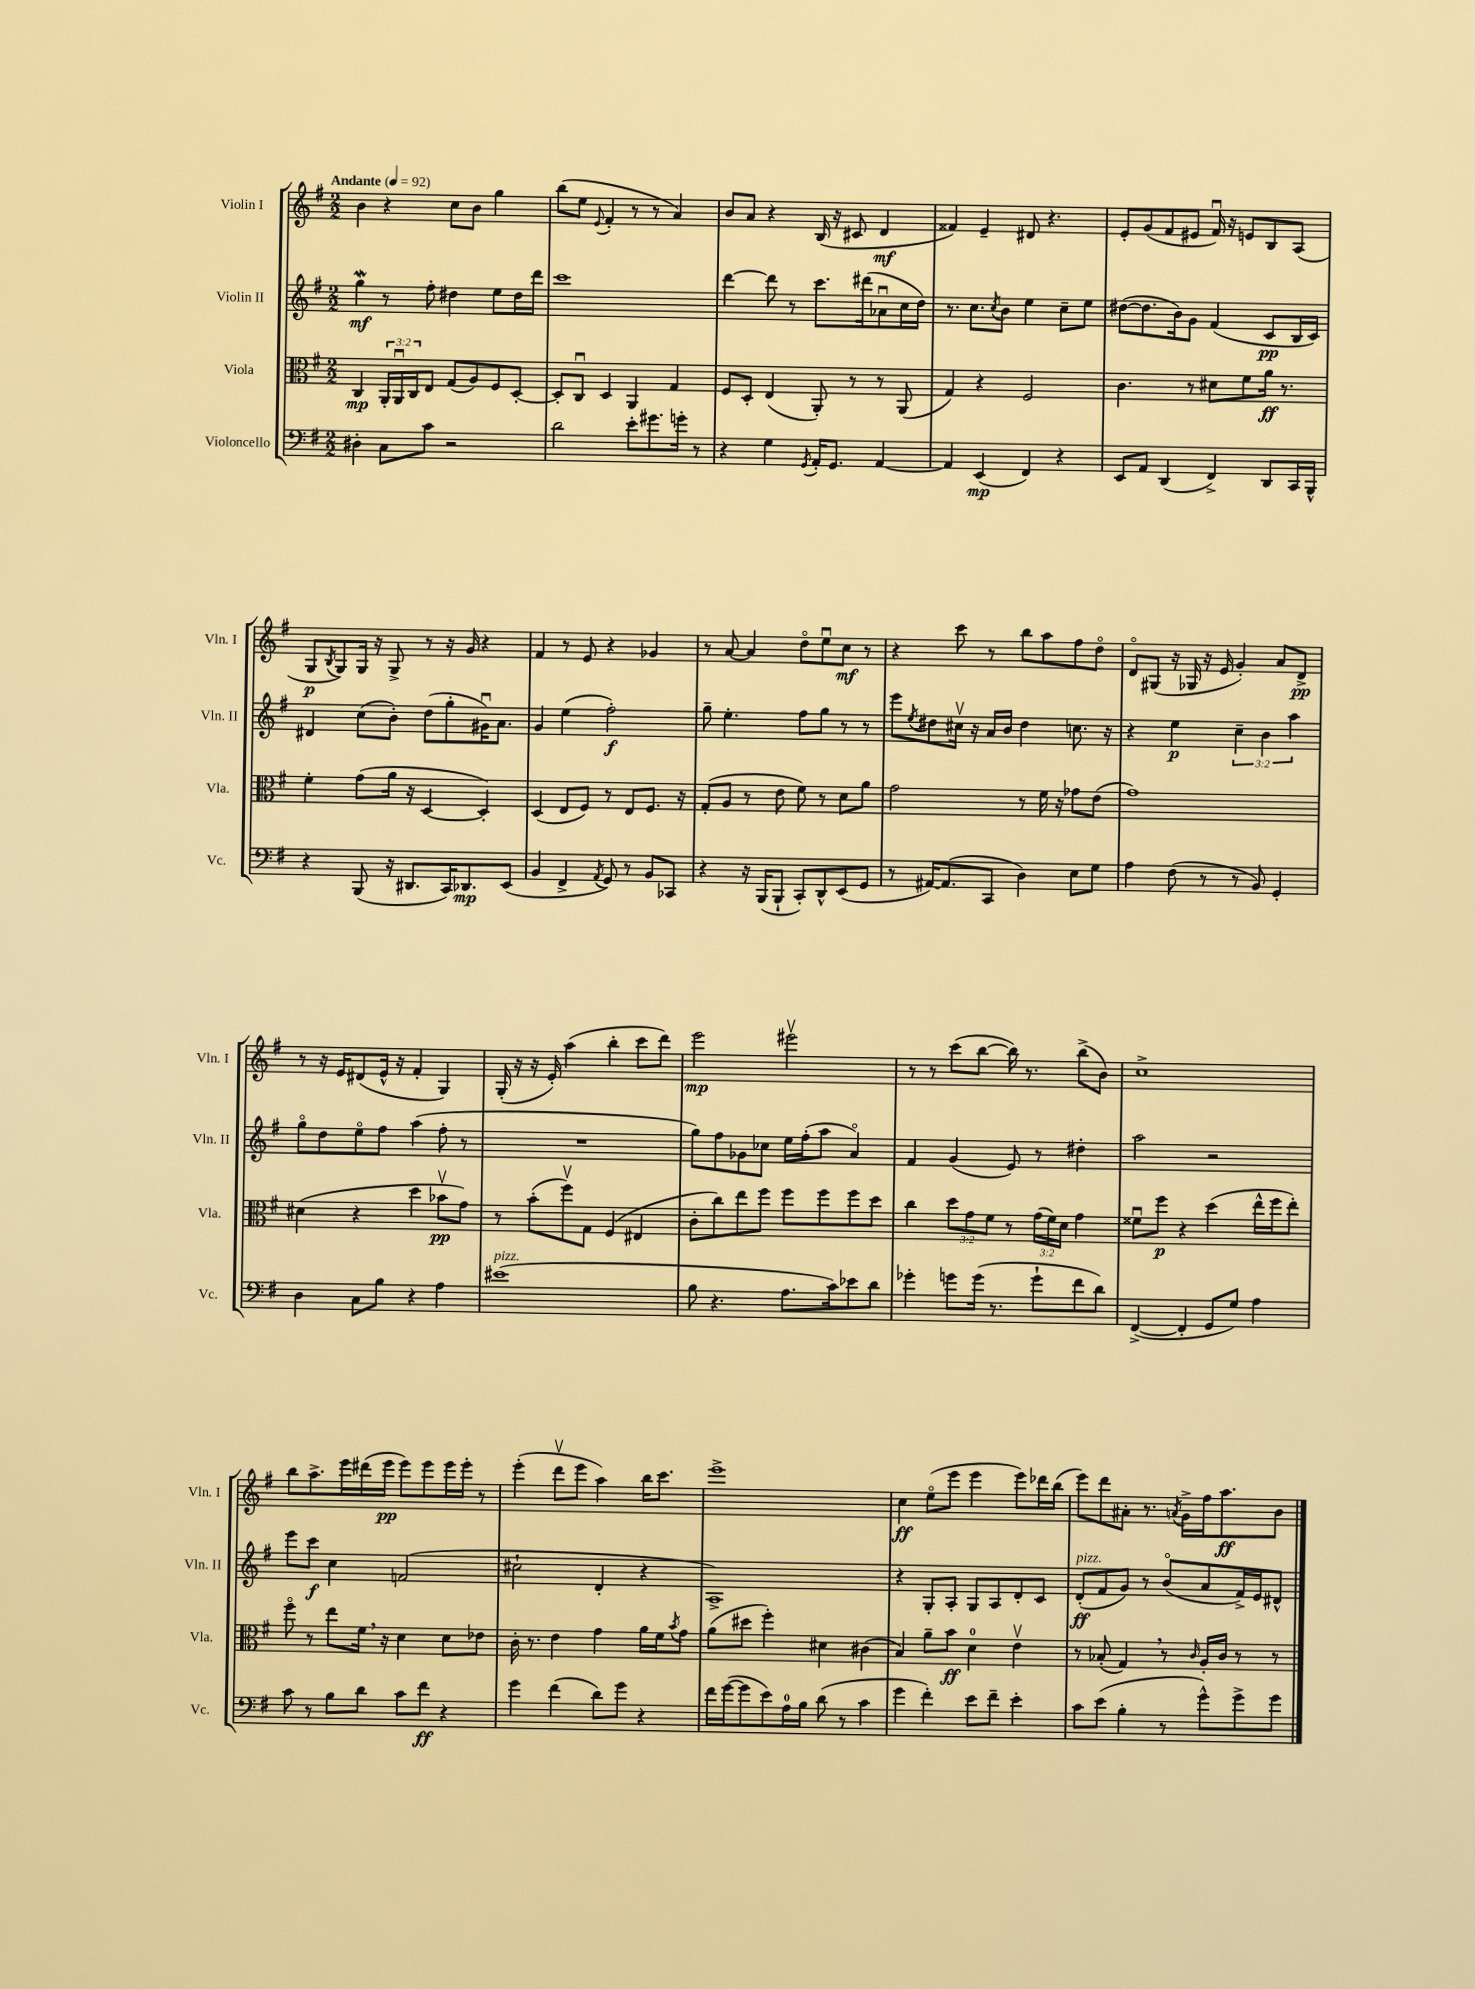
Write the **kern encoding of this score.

**kern	**dynam	**kern	**dynam	**kern	**dynam	**kern	**dynam
*part4	*part4	*part3	*part3	*part2	*part2	*part1	*part1
*staff4	*staff4	*staff3	*staff3	*staff2	*staff2	*staff1	*staff1
*I"Violoncello	*	*I"Viola	*	*I"Violin II	*	*I"Violin I	*
*I'Vc.	*	*I'Vla.	*	*I'Vln. II	*	*I'Vln. I	*
*clefF4	*	*clefC3	*	*clefG2	*	*clefG2	*
*k[f#]	*	*k[f#]	*	*k[f#]	*	*k[f#]	*
*M2/2	*	*M2/2	*	*M2/2	*	*M2/2	*
*MM92	*	*MM92	*	*MM92	*	*MM92	*
=1	=1	=1	=1	=1	=1	=1	=1
!	!	!	!	!	!	!LO:TX:a:B:t=Andante	!
4D#X'\	.	4C/	mp	4ggw\	mf	4b\	.
8C\L	.	24AA'/LL	.	8r	.	4r	.
.	.	24AAu/	.	.	.	.	.
.	.	24C/J	.	.	.	.	.
8c\J	.	8E/J	.	8ff#'\	.	.	.
2r	.	(8G/L	.	4dd#X\	.	8cc\L	.
.	.	8A/)	.	.	.	8b\J	.
.	.	8F#/	.	8ee\L	.	4gg\	.
.	.	[8D'/J	.	16dd#\L	.	.	.
.	.	.	.	16ddd\JJ	.	.	.
=2	=2	=2	=2	=2	=2	=2	=2
2d\	.	8D'/L]	.	1ccc	.	(8bb\L	.
.	.	8Cu/J	.	.	.	8ee\J	.
.	.	.	.	.	.	8qqe/	.
.	.	4D/	.	.	.	4f#'/	.
8e'\L	.	4AA/	.	.	.	8r	.
8.g#X\	.	.	.	.	.	8r	.
.	.	4G/	.	.	.	4a/)	.
16gn'\Jk	.	.	.	.	.	.	.
8r	.	.	.	.	.	.	.
=3	=3	=3	=3	=3	=3	=3	=3
4r	.	8F#/L	.	[4ddd\	.	8b/L	.
.	.	8D'/J	.	.	.	8a/J	.
4G\	.	(4E/	.	8ddd\]	.	4r	.
.	.	.	.	8r	.	.	.
8qGG/	.	.	.	.	.	.	.
16AA'/KL	.	8AA'/)	.	8.ccc\L	.	(16B/	.
8.GG/J	.	.	.	.	.	16r	.
.	.	8r	.	.	.	8c#X/	.
.	.	.	.	(16ddd#X\k	.	.	.
[4AA/	.	8r	.	8a-Xu\	.	4d/	mf
.	.	(8AA/	.	16cc\L	.	.	.
.	.	.	.	16dd\JJ)	.	.	.
=4	=4	=4	=4	=4	=4	=4	=4
4AA/]	.	4G/)	.	8.r	.	4f##X/)	.
.	.	.	.	8.cc\L	.	.	.
(4EE/	mp	4r	.	.	.	4e~/	.
.	.	.	.	8qcc/	.	.	.
.	.	.	.	8b\J	.	.	.
4FF#/)	.	2F#/	.	4ee\	.	8d#X/	.
.	.	.	.	.	.	4.r	.
4r	.	.	.	8cc~\L	.	.	.
.	.	.	.	8ee\J	.	.	.
=5	=5	=5	=5	=5	=5	=5	=5
8EE/L	.	4.c\	.	([8dd#X\L	.	8e'/L	.
8AA/J	.	.	.	8.dd#\]	.	(8g/	.
(4DD/	.	.	.	.	.	8f#/	.
.	.	.	.	16b\k)	.	.	.
.	.	8r	.	8g\J	.	8e#X/J	.
4FF#^/)	.	8d#X\L	.	(4f#/	.	16f#u/)	.
.	.	.	.	.	.	16r	.
.	.	8f#\	.	.	.	8en/L	.
8DD/L	.	16a\Jk	ff	8c/L	pp	8B/	.
.	.	8.r	.	.	.	.	.
16CC/L	.	.	.	16B/L	.	(8A/J	.
16BBB^^/JJ	.	.	.	16c/JJ)	.	.	.
!!LO:LB:g=z
=6	=6	=6	=6	=6	=6	=6	=6
4r	.	4f#'\	.	4d#X/	.	8G/L	p
.	.	.	.	.	.	8qB/	.
.	.	.	.	.	.	8G/)	.
(8BBB/	.	(8g\L	.	(8cc\L	.	16G/Jk	.
.	.	.	.	.	.	16r	.
16r	.	16a\Jk	.	8b'\J)	.	8G^/	.
8.DD#X/L	.	16r	.	.	.	.	.
.	.	[4D/	.	(8dd\L	.	8r	.
16CC/K)	.	.	.	8gg'\	.	16r	.
8.DD-X/	mp	.	.	.	.	16g/	.
.	.	4D'/])	.	16g#Xu\K)	.	4r	.
.	.	.	.	8.a\J	.	.	.
(8EE/J	.	.	.	.	.	.	.
=7	=7	=7	=7	=7	=7	=7	=7
4BB/	.	(4D/	.	4g/	.	4f#/	.
4FF#^/	.	8E/L	.	(4ee\	.	8r	.
.	.	8F#/J)	.	.	.	8e/	.
8qAA/	.	.	.	.	.	.	.
8GG/)	.	8r	.	2ff#'\)	f	4r	.
8r	.	8E/L	.	.	.	.	.
8BB/L	.	8.F#/J	.	.	.	4g-X/	.
8CC-X/J	.	.	.	.	.	.	.
.	.	16r	.	.	.	.	.
=8	=8	=8	=8	=8	=8	=8	=8
4r	.	(8G'/L	.	8gg~\	.	8r	.
.	.	8A/J	.	4.ee'\	.	[8a/	.
16r	.	8r	.	.	.	4a/]	.
(16BBB/KL	.	.	.	.	.	.	.
8BBB`/J	.	8e\	.	.	.	.	.
8CC'/L)	.	8f#\)	.	8ff#\L	.	8dd\L	.
8DD^^/	.	8r	.	8gg\J	.	8eeu\	.
(8EE/	.	8d\L	.	8r	.	8cc\J	mf
8GG/J	.	8a\J	.	8r	.	8r	.
=9	=9	=9	=9	=9	=9	=9	=9
8r	.	2g\	.	8eee\L	.	4r	.
.	.	.	.	8qee/	.	.	.
[16AA#X/KL)	.	.	.	8dd#X\	.	.	.
(8.AA#/]	.	.	.	.	.	.	.
.	.	.	.	16cc#Xv\Jk	.	8ccc\	.
.	.	.	.	16r	.	.	.
8CC/J	.	.	.	16a/LL	.	8r	.
.	.	.	.	16b/JJ	.	.	.
4D\)	.	8r	.	4dd#\	.	8bb\L	.
.	.	16f#\	.	.	.	8aa\	.
.	.	16r	.	.	.	.	.
8E\L	.	8g-X\L	.	8.ccn\	.	8ff#\	.
8G\J	.	(8e\J	.	.	.	8dd\J	.
.	.	.	.	16r	.	.	.
=10	=10	=10	=10	=10	=10	=10	=10
4A\	.	1g)	.	4r	.	8d/L	.
.	.	.	.	.	.	(8G#X/J	.
(8F#\	.	.	.	4ee\	p	16r	.
.	.	.	.	.	.	16G-X/	.
8r	.	.	.	.	.	16r	.
.	.	.	.	.	.	16e/	.
8r	.	.	.	6cc~\	.	4g'/)	.
8BB/)	.	.	.	.	.	.	.
.	.	.	.	6b\	.	.	.
4GG'/	.	.	.	.	.	8a/L	.
.	.	.	.	6aa\	.	.	.
.	.	.	.	.	.	8d^/J	pp
!!LO:LB:g=z
=11	=11	=11	=11	=11	=11	=11	=11
4D\	.	(4d#X\	.	8gg\L	.	8r	.
.	.	.	.	8dd\	.	16r	.
.	.	.	.	.	.	16e/KL	.
8C\L	.	4r	.	8ee\	.	(8d#X/	.
8B\J	.	.	.	8ff#\J	.	16e^^/Jk	.
.	.	.	.	.	.	16r	.
4r	.	4dd\	.	(4aa\	.	4f#'/	.
4A\	.	8b-Xv\L	pp	8ff#'\	.	4G/)	.
.	.	8g\J)	.	8r	.	.	.
=12	=12	=12	=12	=12	=12	=12	=12
!LO:TX:a:i:t=pizz.	!	!	!	!	!	!	!
(1e#X	.	8r	.	1r	.	(16G'/	.
.	.	.	.	.	.	16r	.
.	.	(8b'\L	.	.	.	16r	.
.	.	.	.	.	.	16e'/)	.
.	.	8ff#v\)	.	.	.	(4aa\	.
.	.	8G\J	.	.	.	.	.
.	.	(4F#/	.	.	.	4bb'\	.
.	.	4E#X/	.	.	.	8ccc\L	.
.	.	.	.	.	.	8ddd\J)	.
=13	=13	=13	=13	=13	=13	=13	=13
8B\	.	8c'\L	.	8gg\L)	.	2eee\	mp
4.r	.	8cc\)	.	8ff#\	.	.	.
.	.	8ee\	.	8g-X\	.	.	.
.	.	8ff#\J	.	8cc-X\J	.	.	.
8.A\L	.	8ff#\L	.	16ee\LL	.	2eee#Xv\	.
.	.	.	.	(16ff#'\J	.	.	.
.	.	8ff#\	.	8aa\J	.	.	.
16c\k)	.	.	.	.	.	.	.
8e-X\	.	8ff#\	.	4a/)	.	.	.
8d\J	.	8dd\J	.	.	.	.	.
=14	=14	=14	=14	=14	=14	=14	=14
4g-X'\	.	4cc\	.	4f#/	.	8r	.
.	.	.	.	.	.	8r	.
8gn\L	.	12dd\L	.	(4g/	.	(8ccc\L	.
.	.	12g\	.	.	.	.	.
(16g\Jk	.	.	.	.	.	[8bb\J	.
.	.	12f#\J	.	.	.	.	.
8.r	.	.	.	.	.	.	.
.	.	8r	.	8e/)	.	16bb\])	.
.	.	.	.	.	.	8.r	.
8g`\L	.	(24g\LL	.	8r	.	.	.
.	.	24f#\)	.	.	.	.	.
.	.	24d\JJ	.	.	.	.	.
8f#\	.	4g\	.	4dd#X'\	.	(8bb^\L	.
8d\J)	.	.	.	.	.	8b\J)	.
=15	=15	=15	=15	=15	=15	=15	=15
([4FF#^/	.	8f##Xu\L	.	2aa\	.	1cc^	.
.	.	8ff#\J	p	.	.	.	.
4FF#'/]	.	4r	.	.	.	.	.
8GG/L	.	(4dd\	.	2r	.	.	.
8G/J)	.	.	.	.	.	.	.
4A\	.	16ee^^\LL	.	.	.	.	.
.	.	16ff#\J	.	.	.	.	.
.	.	8ee'\J)	.	.	.	.	.
!!LO:LB:g=z
=16	=16	=16	=16	=16	=16	=16	=16
8c\	.	8ff#\	.	8eee\L	.	8bb\L	.
8r	.	8r	.	8ccc\J	f	8.aa^\	.
8B\L	.	8ee\L	.	4cc\	.	.	.
.	.	.	.	.	.	16eee\L	.
8d\J	.	16f#,\Jk	.	.	.	(16ddd#X\	.
.	.	16r	.	.	.	16eee\JJ	pp
8c\L	.	4d\	.	(2fn/	.	8eee\L)	.
8f#\J	ff	.	.	.	.	8eee\	.
4r	.	8d\L	.	.	.	16eee\L	.
.	.	.	.	.	.	16eee'\JJ	.
.	.	8e-X\J	.	.	.	8r	.
=17	=17	=17	=17	=17	=17	=17	=17
4g\	.	16c'\	.	2cc#X`\	.	(4eee'\	.
.	.	8.r	.	.	.	.	.
(4f#\	.	4e\	.	.	.	8dddv\L	.
.	.	.	.	.	.	8eee\J	.
8d\L)	.	4g\	.	4d'/	.	4aa\)	.
8g\J	.	.	.	.	.	.	.
4r	.	16a\LL	.	4r	.	16bb\KL	.
.	.	16f#\J	.	.	.	8.ccc\J	.
.	.	8qb/	.	.	.	.	.
.	.	8g\J	.	.	.	.	.
=18	=18	=18	=18	=18	=18	=18	=18
16f#\LL	.	(8a\L	.	1A^)	.	1eee^	.
([16g\J	.	.	.	.	.	.	.
8g\]	.	8dd#X\J	.	.	.	.	.
8e\)	.	4ff#'\)	.	.	.	.	.
16A\L	.	.	.	.	.	.	.
16B\JJ	.	.	.	.	.	.	.
(8d\	.	4d#X\	.	.	.	.	.
8r	.	.	.	.	.	.	.
4c\	.	(4c#X\	.	.	.	.	.
=19	=19	=19	=19	=19	=19	=19	=19
4g\	.	4B/)	.	4r	.	4cc\	ff
4f#'\)	.	8a~\L	.	8G'/L	.	(8ee\L	.
.	.	8b\J	ff	8A'/J	.	8eee\J	.
8e\L	.	4d\	.	8G/L	.	4eee\	.
8f#~\J	.	.	.	8A/	.	.	.
4e'\	.	4ev\	.	8d'/	.	8eee\L)	.
.	.	.	.	8c/J	.	16ddd-X\L	.
.	.	.	.	.	.	(16bb\JJ	.
=20	=20	=20	=20	=20	=20	=20	=20
!	!	!	!	!LO:TX:a:i:t=pizz.	!	!	!
8c\L	.	8r	.	(8d'/L	ff	8eee\L)	.
(8e\J	.	(8B-X'/	.	8f#/	.	8ddd\	.
4B'\	.	4G,/)	.	8g/J)	.	8a#X'\J	.
.	.	.	.	8r	.	8.r	.
8r	.	8r	.	(8b/L	.	.	.
.	.	.	.	.	.	8qan/	.
.	.	.	.	.	.	16g^\LL	.
.	.	16qqc/	.	.	.	.	.
8g^^\L)	.	16A'/LL	.	8a/	.	16ff#\J	.
.	.	16c/JJ	.	.	.	8.aa\	ff
8g^\	.	8r	.	16f#^/L)	.	.	.
.	.	.	.	16e/J	.	.	.
8g\J	.	8r	.	8d#X^^/J	.	8b\J	.
==	==	==	==	==	==	==	==
*-	*-	*-	*-	*-	*-	*-	*-
